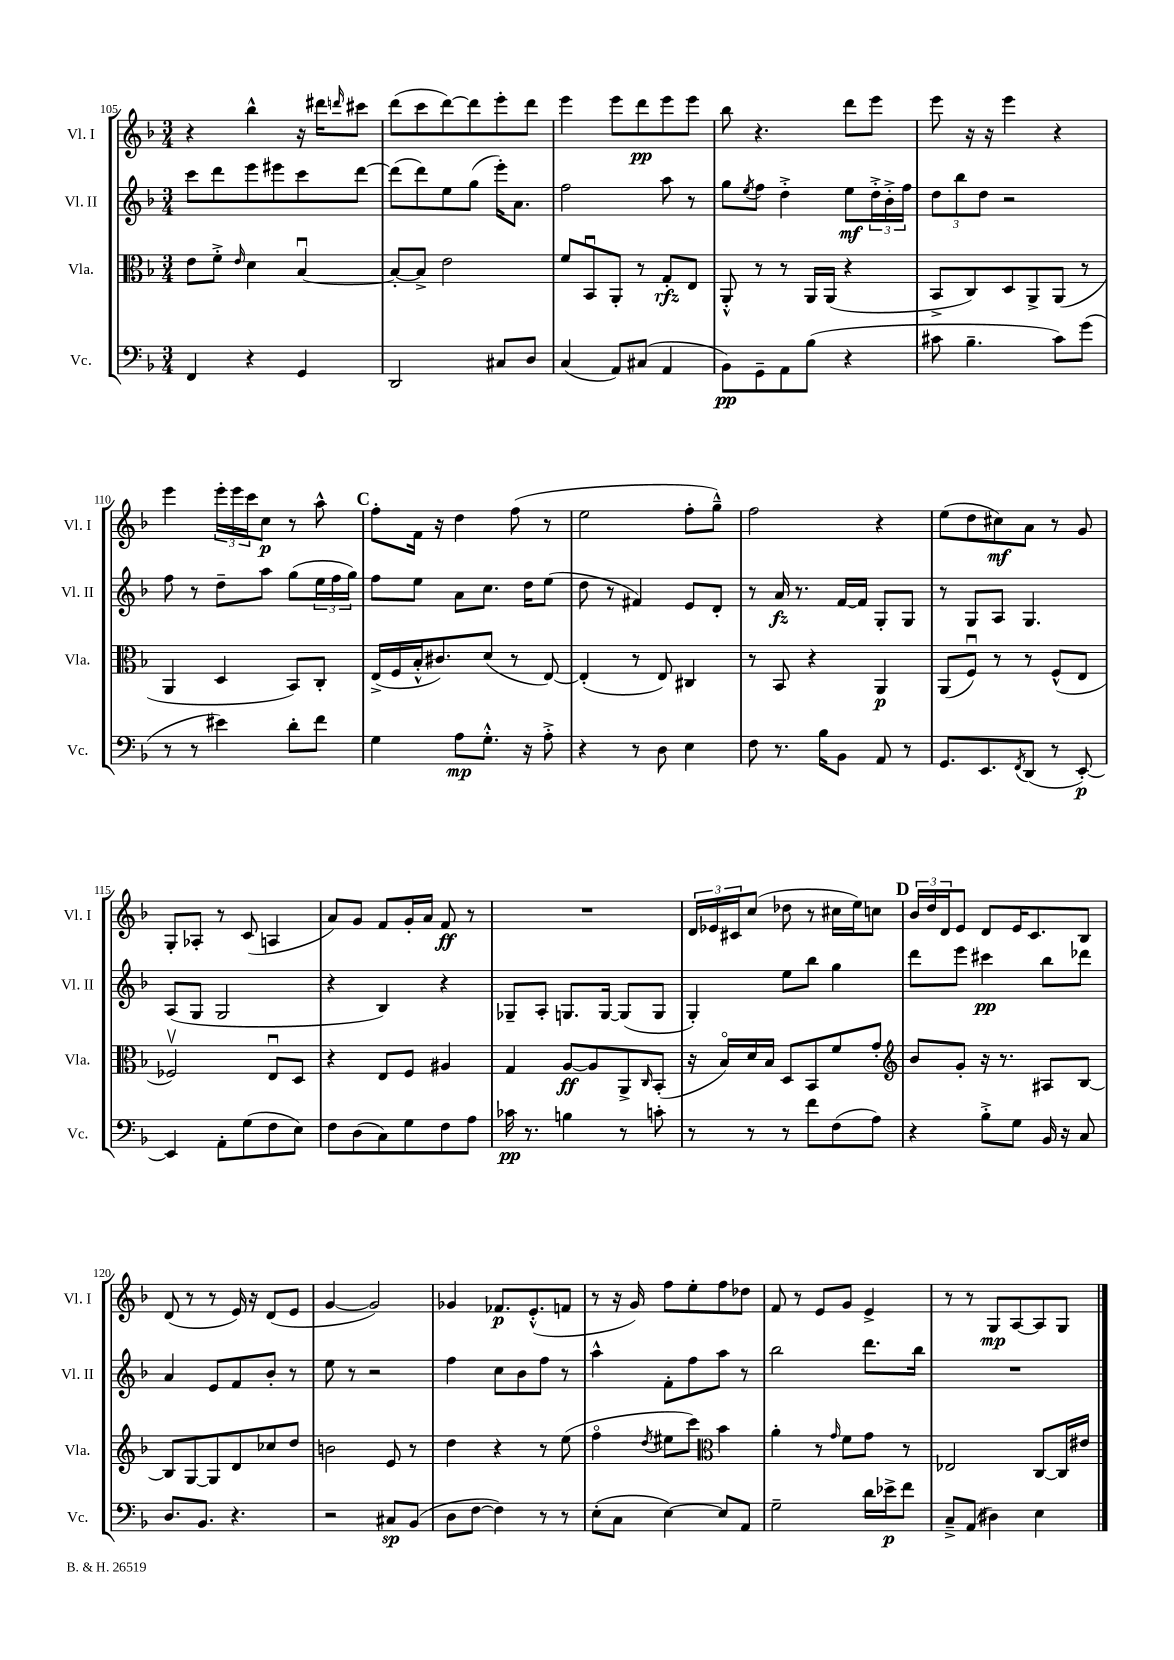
<<
\new StaffGroup <<
\new Staff = "s0" \with { instrumentName = "Vl. I" shortInstrumentName = "Vl. I" } {
    \clef treble \key f \major \numericTimeSignature \time 3/4
    r4 bes''4-^ r16 dis'''16 \grace { d'''16 } cis'''8 |
    d'''8( c'''8 d'''8~) d'''8 e'''8-. d'''8 |
    e'''4 e'''8 d'''8\pp e'''8 e'''8 |
    bes''8 r4. d'''8 e'''8 |
    e'''8 r16 r16 e'''4 r4 |
    e'''4 \tuplet 3/2 { e'''16-. e'''16 c'''16 } c''8\p r8 a''8-^ |
    \mark \markup { \bold "C" } f''8-. f'16 r16 d''4 f''8( r8 |
    e''2 f''8-. g''8---^) |
    f''2 r4 |
    e''8( d''8 cis''8\mf) a'8 r8 g'8 |
    g8-. aes8-. r8 c'8( a4 |
    a'8) g'8 f'8 g'16-. a'16 f'8\ff r8 |
    R2. |
    \tuplet 3/2 { d'16 ees'16 cis'16 } c''8( des''8 r8 cis''16 e''16) c''8 |
    \mark \markup { \bold "D" } \tuplet 3/2 { bes'16 d''16 d'16 } e'8 d'8 e'16 c'8. bes8 |
    d'8( r8 r8 e'16) r16 d'8( e'8 |
    g'4~ g'2) |
    ges'4 fes'8.\p e'8.-.-^( f'8 |
    r8 r16 g'16) f''8 e''8-. f''8 des''8 |
    f'8 r8 e'8 g'8 e'4-> |
    r8 r8 g8\mp a8~ a8 g8 \bar "|." |
}
\new Staff = "s1" \with { instrumentName = "Vl. II" shortInstrumentName = "Vl. II" } {
    \clef treble \key f \major \numericTimeSignature \time 3/4
    c'''8 d'''8 e'''8 eis'''8 c'''8 d'''8~ |
    d'''8( d'''8) e''8 g''8( e'''16-.) a'8. |
    f''2 a''8 r8 |
    g''8 \acciaccatura { e''8 } f''8 d''4-.-> e''8\mf \tuplet 3/2 { d''16-.-> bes'16-.-> f''16 } |
    \tuplet 3/2 { d''8 bes''8 d''8 } r2 |
    f''8 r8 d''8-- a''8 g''8( \tuplet 3/2 { e''16 f''16 g''16) } |
    \mark \markup { \bold "C" } f''8 e''8 a'8 c''8. d''16 e''8( |
    d''8 r8 fis'4) e'8 d'8-. |
    r8 a'16\fz r8. f'16~ f'16 g8-. g8 |
    r8 g8 a8 g4. |
    a8( g8 g2 |
    r4 bes4) r4 |
    ges8-- a8-. g8. g16~ g8( g8 |
    g4-.) e''8 bes''8 g''4 |
    \mark \markup { \bold "D" } d'''8 e'''8 cis'''4\pp bes''8 des'''8 |
    a'4 e'8 f'8 bes'8-. r8 |
    e''8 r8 r2 |
    f''4 c''8 bes'8 f''8 r8 |
    a''4-^ f'8-. f''8 a''8 r8 |
    bes''2 d'''8. bes''16 |
    R2. \bar "|." |
}
\new Staff = "s2" \with { instrumentName = "Vla." shortInstrumentName = "Vla." } {
    \clef alto \key f \major \numericTimeSignature \time 3/4
    e'8 f'8-.-> \grace { e'16 } d'4 bes4~\downbow |
    bes8~-. bes8-> e'2 |
    f'8 bes,8\downbow a,8-. r8 g8-.\rfz e8 |
    a,8-.-^ r8 r8 a,16 a,16( r4 |
    bes,8-> c8) d8 a,8-> a,8( r8 |
    a,4 d4 bes,8) c8-. |
    \mark \markup { \bold "C" } e16->( f16 bes16-.-^ cis'8.) d'8( r8 e8~) |
    e4-.( r8 e8) cis4 |
    r8 bes,8 r4 a,4\p |
    a,8( f8\downbow) r8 r8 f8-^( e8 |
    fes2\upbow) e8\downbow d8 |
    r4 e8 f8 ais4 |
    g4 a8~\ff a8 a,8-> \grace { c16 } bes,8-.( |
    r16 bes16\flageolet) d'16 bes16 d8 bes,8 f'8 g'8-. |
    \mark \markup { \bold "D" } \clef treble bes'8 g'8-. r16 r8. ais8 bes8~ |
    bes8 g8~ g8 d'8 ces''8 d''8 |
    b'2 e'8 r8 |
    d''4 r4 r8 e''8( |
    f''4\flageolet \acciaccatura { d''8 } eis''8 c'''8) \clef alto bes'4 |
    a'4-. r8 \grace { g'16 } f'8 g'8 r8 |
    ees2 c8~ c16 eis'16 \bar "|." |
}
\new Staff = "s3" \with { instrumentName = "Vc." shortInstrumentName = "Vc." } {
    \clef bass \key f \major \numericTimeSignature \time 3/4
    f,4 r4 g,4 |
    d,2 cis8 d8 |
    c4( a,8) cis8( a,4 |
    bes,8\pp) g,8-- a,8 bes8( r4 |
    cis'8 bes4.-- cis'8) g'8( |
    r8 r8 eis'4) d'8-. f'8 |
    \mark \markup { \bold "C" } g4 a8\mp g8.-.-^ r16 a8-.-> |
    r4 r8 d8 e4 |
    f8 r8. bes16 bes,8 a,8 r8 |
    g,8. e,8. \acciaccatura { f,8 } d,8( r8 e,8~-.\p) |
    e,4 a,8-. g8( f8 e8) |
    f8 d8( c8) g8 f8 a8 |
    ces'16\pp r8. b4 r8 c'8-. |
    r8 r8 r8 f'8 f8( a8) |
    \mark \markup { \bold "D" } r4 bes8-.-> g8 bes,16 r16 c8 |
    d8. bes,8. r4. |
    r2 cis8\sp bes,8( |
    d8 f8~ f4) r8 r8 |
    e8-.( c8 e4~) e8 a,8 |
    g2-- d'16 ees'16->\p f'8 |
    c8---> a,8( dis4) e4 \bar "|." |
}
>>
>>
\layout { \context { \Score currentBarNumber = #105 } }
